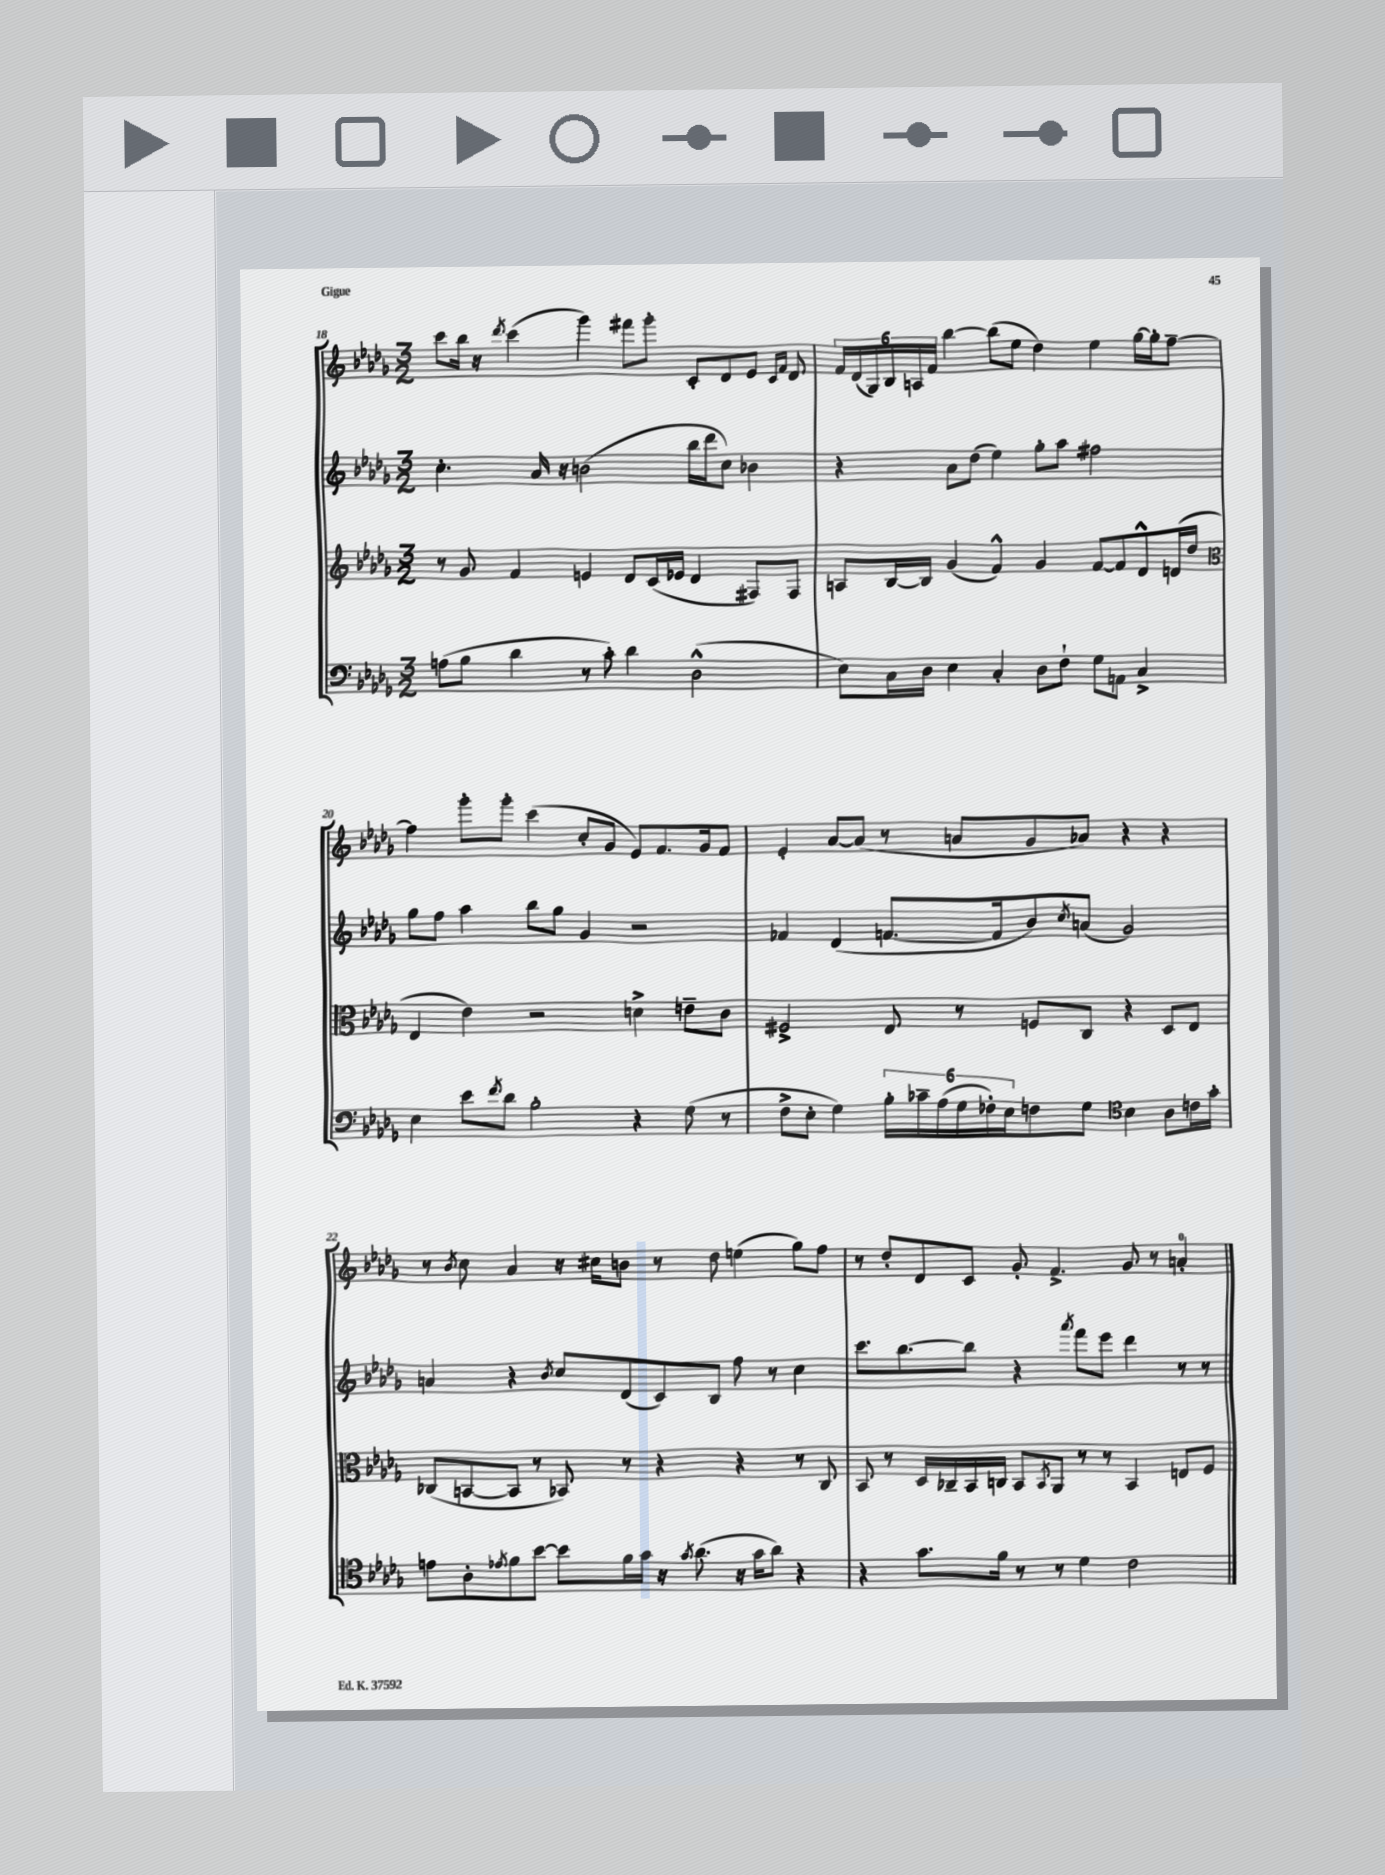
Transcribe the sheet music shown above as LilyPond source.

<<
\new StaffGroup <<
\new Staff = "s0" {
    \clef treble \key des \major \numericTimeSignature \time 3/2
    c'''8 bes''16 r16 \acciaccatura { des'''8 } c'''4( ges'''4) fis'''8 ges'''8-. c'8-. des'8 ees'8 \grace { c'16 f'16 } des'8 |
    \tuplet 6/4 { f'16 des'16( ges16) bes16 a16 f'16 } bes''4~ bes''8( ees''8 des''4) ees''4 ges''16~ ges''16-. f''8~-- |
    f''4 ges'''8-. ges'''8-. c'''4( c''8-. ges'8 ees'8) f'8. ges'16 f'8 |
    ees'4-. aes'8~ aes'8( r8 a'8 ges'8 aes'8) r4 r4 |
    r8 \acciaccatura { bes'8 } c''8 aes'4 r16 cis''16 b'8 r8 des''8 e''4( ges''8) f''8 |
    r8 des''8-. des'8 c'8 ges'8-. f'4.-> ges'8 r8 a'4-0-. \bar "|." |
}
\new Staff = "s1" {
    \clef treble \key des \major \numericTimeSignature \time 3/2
    c''4.-. aes'16 r16 b'2( bes''16 des'''16 c''8) bes'4 |
    r4 aes'8 des''8( ees''4) ges''8-. aes''8 fis''2 |
    ges''8 f''8 aes''4 bes''8 ges''8 ges'4 r2 |
    fes'4 des'4( f'8.~ f'16 bes'8) \acciaccatura { c''8 } a'8( ges'2) |
    a'4 r4 \acciaccatura { bes'8 } c''8 des'8( c'8) bes8 f''8 r8 c''4 |
    c'''8. bes''8.~ bes''8 r4 \acciaccatura { aes'''8 } f'''8 ees'''8 des'''4 r8 r8 \bar "|." |
}
\new Staff = "s2" {
    \clef treble \key des \major \numericTimeSignature \time 3/2
    r8 ges'8 f'4 e'4 des'8 c'16( ees'16 des'4 fis8) fis8 |
    a8 bes16~ bes16 ges'4( f'4-^) ges'4 f'8~ f'8 des'8-^ d'16( des''16 |
    \clef alto ees4 ees'4) r2 d'4-> e'8-- c'8 |
    fis2-> ees8 r8 f8 c8 r4 des8 ees8 |
    ces8( b,8~ b,8 r8 bes,8) r8 r4 r4 r8 ces8 |
    bes,8 r8 des16 ces16-- bes,16 c16 bes,8 \acciaccatura { bes,8 } aes,8 r8 r8 bes,4 e8 f8 \bar "|." |
}
\new Staff = "s3" {
    \clef bass \key des \major \numericTimeSignature \time 3/2
    a8( bes8 des'4 r8 c'8-.) des'4 des2-^( |
    ees8) c16 des16 ees4 c4-. des8 f8-! ges8 a,8 c4-> |
    ees4 ees'8 \acciaccatura { f'8 } des'8 bes2-. r4 ges8( r8 |
    f8-> ees8-. ges4) \tuplet 6/4 { bes16-. ces'16-- aes16( ges16 fes16-.) ees16 } f8 ges8 \clef tenor bes4 aes8 c'16 ges'16-. |
    e'8 aes8-. \acciaccatura { ees'8 } f'8 bes'8~ bes'8 f'16 ges'16 r16 \acciaccatura { ges'8 } aes'8.( r16 ges'16 aes'8) r4 |
    r4 ges'8. f'16 r8 r8 des'4 c'2 \bar "|." |
}
>>
>>
\layout { \context { \Score currentBarNumber = #18 } }
